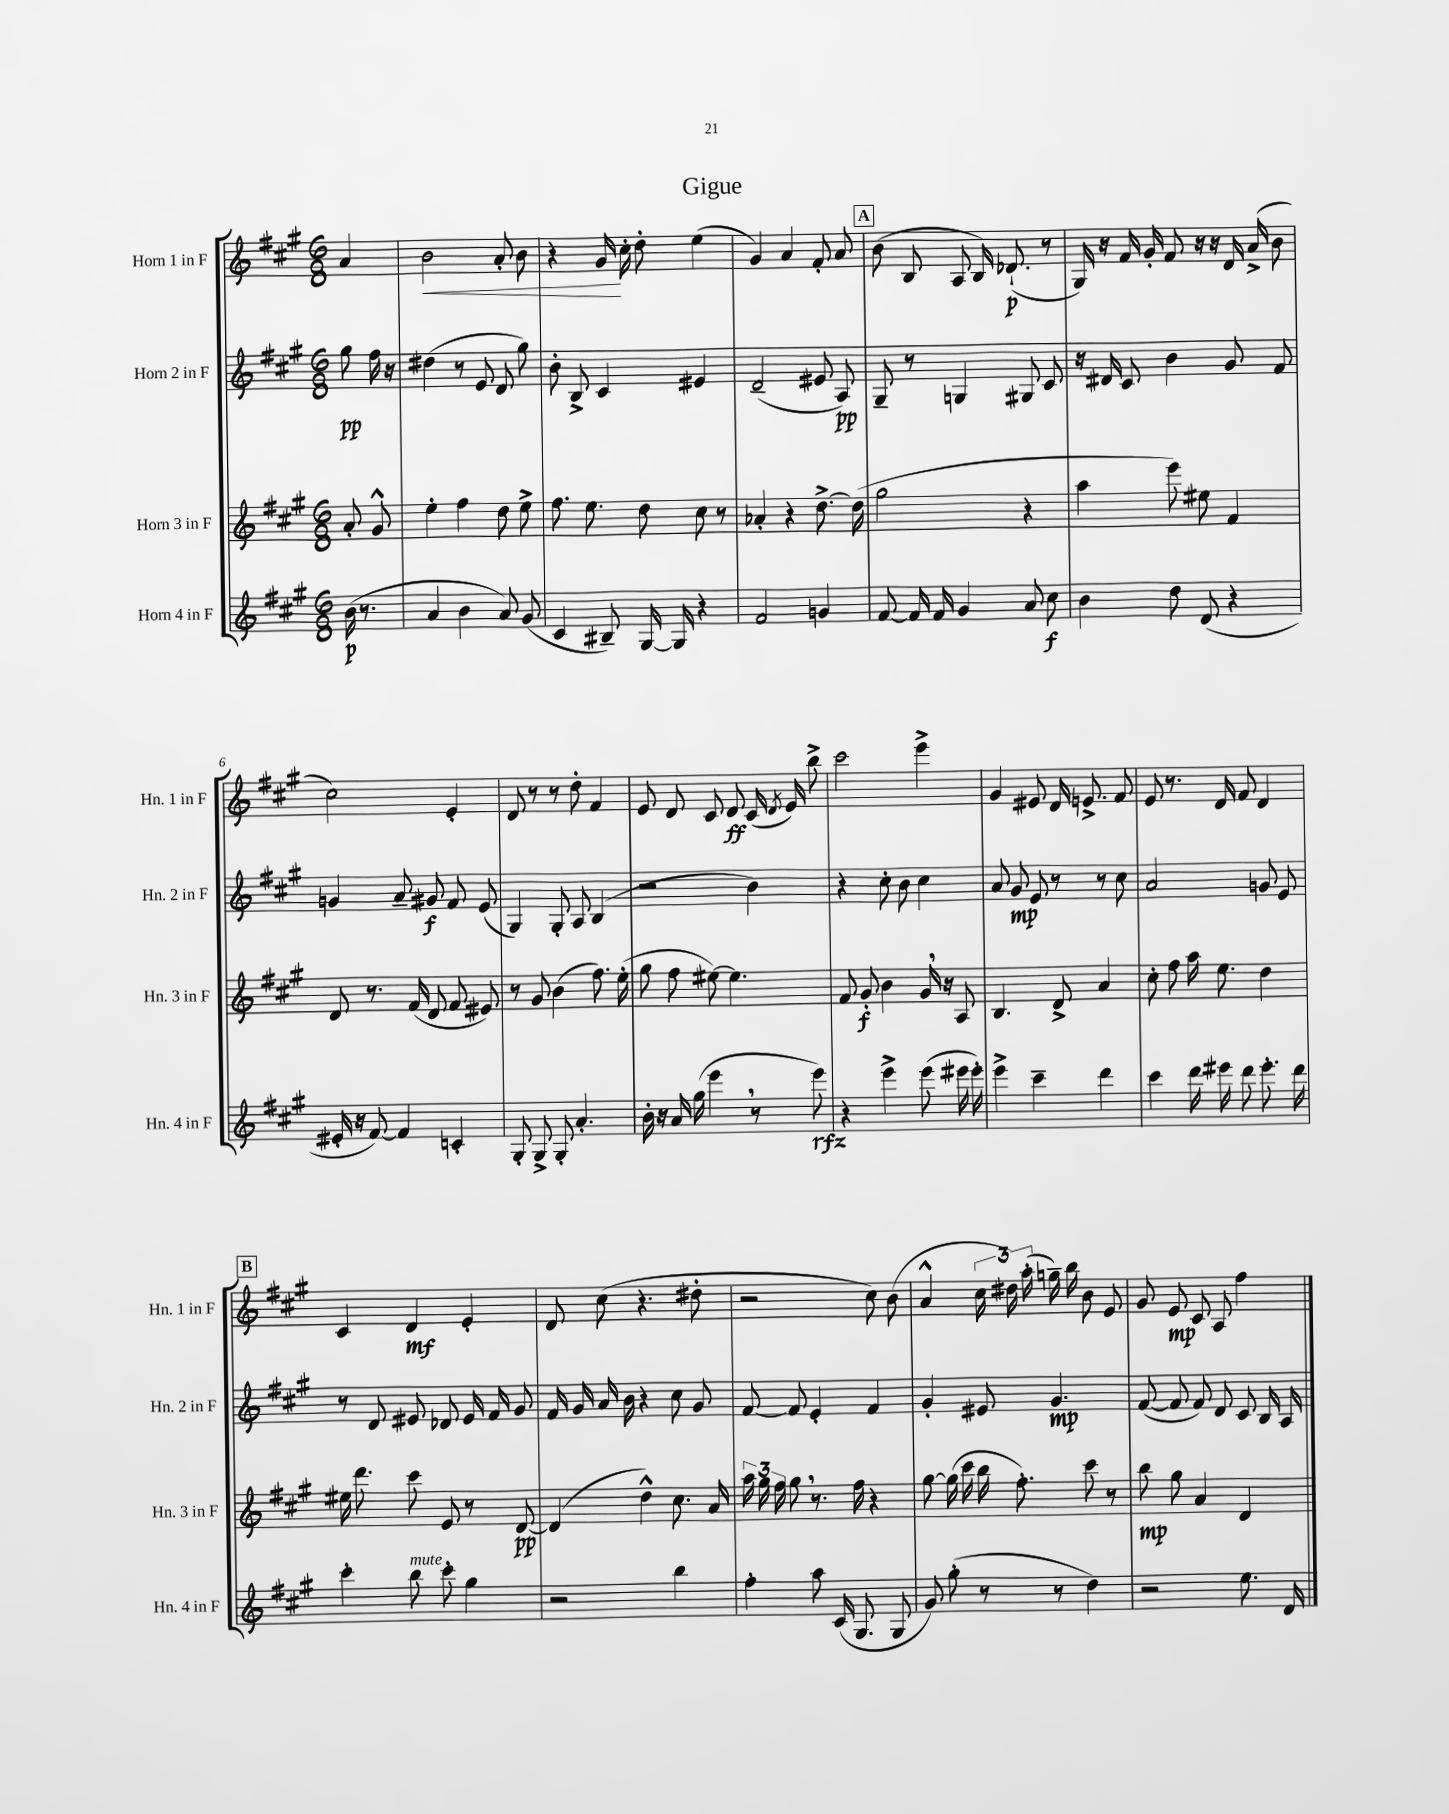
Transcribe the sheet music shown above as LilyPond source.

\header { title = "Gigue" }
<<
\new StaffGroup <<
\new Staff = "s0" \with { instrumentName = "Horn 1 in F" shortInstrumentName = "Hn. 1 in F" } {
    \clef treble \key a \major \numericTimeSignature \time 6/8 \partial 4
    \autoBeamOff a'4 |
    b'2\< a'8-. b'8 |
    r4 gis'16\! cis''16-. d''8-. e''4( |
    gis'4) a'4 fis'8-. a'8 |
    \mark \markup { \box "A" } b'8( b8 a8 b16) des'8.-!\p( r8 |
    gis16) r16 fis'16 gis'16-. fis'8 r16 r16 d'16 a'16->( b'8 |
    cis''2) e'4-. |
    d'8 r8 r8 d''8-. fis'4 |
    e'8 d'8 cis'8 d'8\ff cis'16( \acciaccatura { d'8 } e'16) b''8-> |
    cis'''2 e'''4-> |
    gis'4 eis'8 d'16 e'8.-> fis'8 |
    e'8 r8. d'16 fis'8 d'4 |
    \mark \markup { \box "B" } cis'4 d'4\mf e'4-. |
    d'8 cis''8( r4. dis''8-. |
    r2 cis''8) b'8( |
    a'4-^ \tuplet 3/2 { cis''16 dis''16) a''16-.( } g''16--) b''16 b'8 e'8 |
    gis'8 e'8\mp cis'8 a8 fis''4 \bar "|." |
}
\new Staff = "s1" \with { instrumentName = "Horn 2 in F" shortInstrumentName = "Hn. 2 in F" } {
    \clef treble \key a \major \numericTimeSignature \time 6/8 \partial 4
    \autoBeamOff gis''8\pp fis''16 r16 |
    dis''4( r8 e'8 d'8 gis''8) |
    b'8-. b8-> cis'4 eis'4 |
    d'2--( eis'8 a8\pp) |
    \mark \markup { \box "A" } gis8-- r8 g4 gis8 cis'8 |
    r16 dis'16 cis'8 b'4 gis'8 fis'8 |
    g'4 a'8-- gis'8\f fis'8 e'8( |
    gis4) gis8-. a8 b4( |
    r2 b'4) |
    r4 cis''8-. b'8 cis''4 |
    a'8 gis'8\mp e'8 r8 r8 cis''8 |
    a'2 g'8 e'8 |
    \mark \markup { \box "B" } r8 d'8 eis'8 des'8 eis'16 fis'16 gis'8 |
    fis'16 gis'16 a'16 b'16 r4 cis''8 gis'8 |
    fis'8~ fis'8 e'4-. fis'4 |
    gis'4-. eis'8 gis'4.\mp |
    fis'8~( fis'8 fis'8) d'8 cis'8 b16 a16 \bar "|." |
}
\new Staff = "s2" \with { instrumentName = "Horn 3 in F" shortInstrumentName = "Hn. 3 in F" } {
    \clef treble \key a \major \numericTimeSignature \time 6/8 \partial 4
    \autoBeamOff a'8-. gis'8-^ |
    e''4-. fis''4 d''8 e''8-> |
    fis''8. e''8. d''8 cis''8 r8 |
    aes'4-. r4 d''8.~-> d''16( |
    \mark \markup { \box "A" } gis''2 r4 |
    a''4 e'''8) eis''8 fis'4 |
    d'8 r8. fis'16( d'8 fis'8 eis'8) |
    r8 gis'8 b'4( fis''8.) e''16-.( |
    gis''8 fis''8 eis''8~) eis''4. |
    fis'8 gis'8-.\f b'4 gis'16 \breathe r16 a8 |
    b4. d'8-> a'4 |
    cis''8-. fis''8 a''16 e''8. d''4 |
    \mark \markup { \box "B" } eis''16 d'''8. cis'''8 e'8 r8 d'8~\pp |
    d'4( d''4-^) cis''8. a'16 |
    \tuplet 3/2 { a''16 gis''16 fis''16 } gis''8 \breathe r8. fis''16 r4 |
    gis''8~ gis''16( cis'''16 b''16 fis''8.-.) cis'''8 r8 |
    b''8\mp gis''8 a'4 d'4 \bar "|." |
}
\new Staff = "s3" \with { instrumentName = "Horn 4 in F" shortInstrumentName = "Hn. 4 in F" } {
    \clef treble \key a \major \numericTimeSignature \time 6/8 \partial 4
    \autoBeamOff b'16\p( r8. |
    a'4 b'4 a'8) gis'8( |
    cis'4 bis8--) gis16~ gis16 r4 |
    fis'2 g'4 |
    \mark \markup { \box "A" } fis'8~ fis'16 fis'16 gis'4 a'8 cis''8\f |
    b'4 d''8 d'8( r4 |
    eis'16-. r16 fis'8~) fis'4 c'4-. |
    gis8-. gis8-> gis8-. a'4.-. |
    b'16-. r16 a'16 gis''16( e'''4 \breathe r8 e'''8\rfz) |
    r4 e'''4-> e'''8( eis'''16 eis'''16-.) |
    e'''4-> cis'''4-- d'''4 |
    cis'''4 d'''16 eis'''16 d'''8 eis'''8.-. d'''16 |
    \mark \markup { \box "B" } cis'''4-. b''8^\markup { \italic "mute" } cis'''8-. gis''4 |
    r2 b''4 |
    fis''4-. a''8 cis'16( gis8. gis8 |
    gis'8) gis''8-.( r8 r8 d''4) |
    r2 e''8. d'16 \bar "|." |
}
>>
>>
